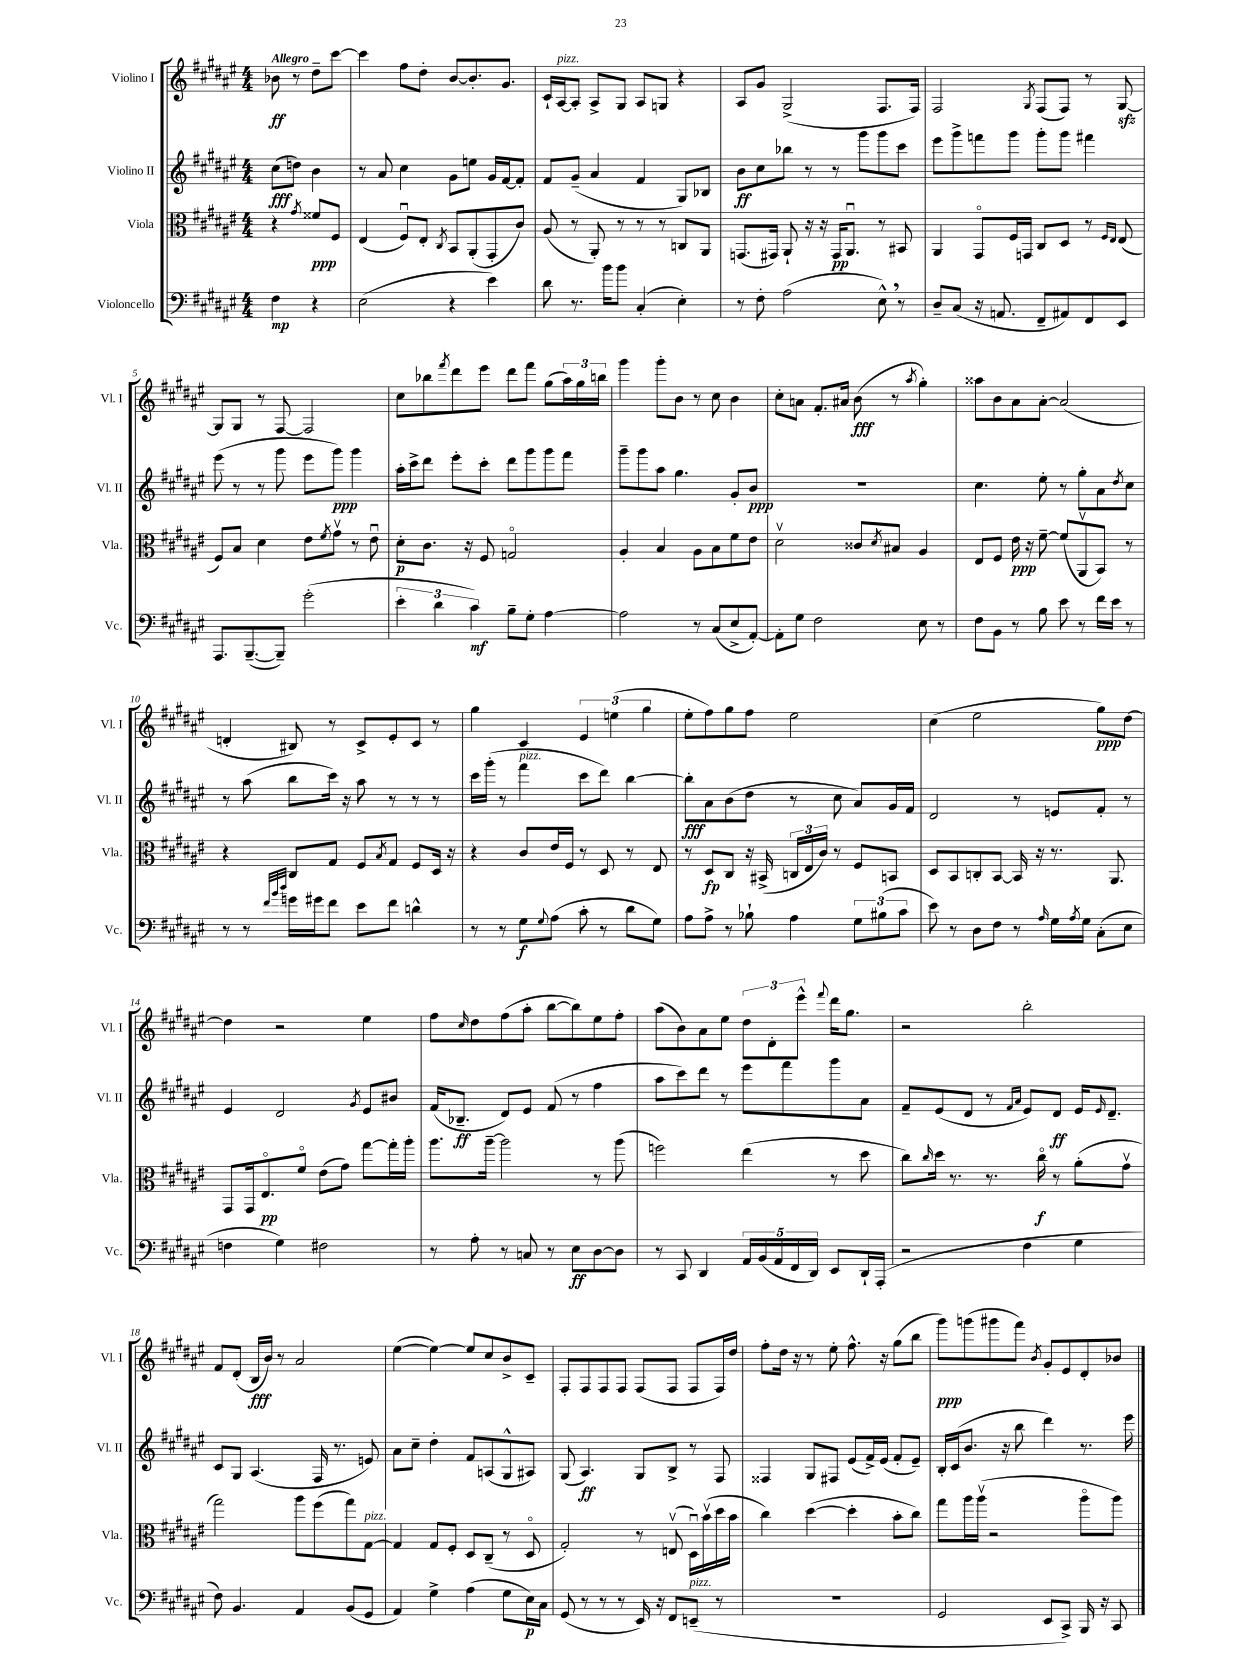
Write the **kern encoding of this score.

**kern	**kern	**kern	**kern
*staff4	*staff3	*staff2	*staff1
*clefF4	*clefC3	*clefG2	*clefG2
*k[f#c#g#d#a#e#]	*k[f#c#g#d#a#e#]	*k[f#c#g#d#a#e#]	*k[f#c#g#d#a#e#]
*M4/4	*M4/4	*M4/4	*M4/4
4F#	4r	(8cc#	8b-
.	.	8dd)	8r
.	8qg#	.	.
4r	8f##	4b	8dd#~
.	8F#	.	[8ccc#
=	=	=	=
(2E#	(4E#	8r	4ccc#]
.	.	8a#	.
.	8F#u)	4cc#	8ff#
.	8E#'	.	8dd#'
.	8qC#	.	.
4r	8BB	8g#	[8b
.	(8AA#'	8ee	8.b']
4e#)	8GG#'	16g#	.
.	.	[16f#	8.g#
.	8c#)	8f#']	.
=	=	=	=
8d#	(8A#	8f#	16c#`
.	.	.	[16A#
8.r	8r	(8g#~	8A#']
.	8AA#')	4a#	8A#^
16b	.	.	.
8b	8r	.	8G#
(4C#'	8r	4f#	8A#
.	8r	.	8G
4E#')	8C	8G#)	4r
.	8AA#	8B-	.
=	=	=	=
8r	(8.GG	8b	8A#
8F#'	.	8cc#	8g#
.	16GG#)	.	.
(2A#	8AA#`	8bb-	(2G#^
.	16r	8r	.
.	16r	.	.
.	16GG#	8r	.
.	8.AA#u	.	.
.	.	8ggg#	.
8E#^^)	8r	8ggg#	8.F#
8r	8BB#	8ccc#	.
.	.	.	16F#)
=	=	=	=
8D#~	4AA#	8eee#	2F#
(8C#	.	8ggg#^	.
16r	8GG#o	8fff	.
8.AA	.	.	.
.	16F#	8ggg#	.
.	16GG	.	.
.	.	.	8qG#
8FF#~	8C#	8ggg#'	(8F#
8AA#)	8D#	8ggg#	8F#)
8FF#	8r	4fff#	8r
.	16qqF#	.	.
.	16qqE#	.	.
8EE#	(8E#	.	[8G#
=	=	=	=
8.AAA#	8F#)	(8eee#	8G#]
.	8B	8r	8G#
([8.BBB~	.	.	.
.	4d#	8r	8r
8BBB~])	.	8ggg#	[8F#
(2g#'	8e#	8eee#	2F#]
.	8qf#	.	.
.	8g#v	8ggg#)	.
.	8r	4ggg#	.
.	8e#u	.	.
=	=	=	=
6e#'	8d#'	16aa#'	8cc#
.	.	16ccc#^	.
.	8.c#	8ddd#	8bb-
6d#	.	.	.
.	.	.	8qfff#
.	.	8eee#'	8ddd#
.	16r	.	.
6c#)	.	.	.
.	8F#	8ccc#'	8eee#
8B~	2Go	8ddd#	8ddd#
8G#'	.	8ggg#	8fff#
[4A#	.	8ggg#	(8gg#
.	.	8fff#	24aa#)
.	.	.	24gg#
.	.	.	24bb
=	=	=	=
2A#]	4A#'	8ggg#~	4ggg#
.	.	8ggg#	.
.	4B	8aa#	8ggg#'
.	.	4.gg#	8b
8r	8A#	.	8r
(8C#	8B	.	8cc#
8E#^	8f#	8g#'	4b
[8AA#')	8e#	8b	.
=	=	=	=
8AA#']	2d#v	1r	8cc#'
8G#	.	.	8a
2F#	.	.	8.f#'
.	.	.	16a#
.	8c##	.	(8b
.	8qd#	.	.
.	8B#	.	8r
.	.	.	8qaa#
8E#	4A#	.	4gg#')
8r	.	.	.
=	=	=	=
8F#	8E#	4.cc#	8aa##
8BB	8F#	.	8b
8r	16e#	.	8a#
.	16r	.	.
8B	[8f#~	8ee#'	[8a#'
8e#	(8f#]	8r	(2a#]
8r	8AA#v	8gg#'	.
16f#	8BB)	8a#	.
16e#	.	.	.
.	.	8qdd#	.
8r	8r	8cc#	.
=	=	=	=
8r	4r	8r	4d'
8r	.	(8aa#	.
32qqf#	.	.	.
32qqb	.	.	.
32qqdd#	.	.	.
16g	8C#	8bb	8B#)
16g#	.	.	.
8f#	8G#	16ccc#)	8r
.	.	16r	.
8e#	8F#	8aa#	8c#^
.	8qB	.	.
8f#	8G#	8r	8e#'
4d^^	8F#	8r	8c#
.	16D#	8r	8r
.	16r	.	.
=	=	=	=
8r	4r	16ccc#	4gg#
.	.	(16ggg#'	.
8r	.	8r	.
8G#	8c#	4fff#	4c#
8qqG#	.	.	.
(8A#	16e#	.	.
.	16F#	.	.
8c#'	8r	8ccc#	6e#
8r	8D#	8ddd#)	.
.	.	.	(6ee
8d#	8r	[4bb	.
.	.	.	6gg#
8G#)	8E#	.	.
=	=	=	=
8A#	8r	8bb']	8ee#'
8A#^	8D#	8a#	8ff#)
8r	8C#	(8b	8gg#
8B-`	16r	8dd#	8ff#
.	(16BB#^	.	.
4A#	24C	8r	2ee#
.	24E#	.	.
.	24c#)	.	.
.	8r	8cc#	.
12G#	8F#	8a#)	.
(12B#	.	.	.
.	8BB	16g#	.
12c#	.	.	.
.	.	16f#	.
=	=	=	=
8e#)	8D#	2d#	(4cc#
8r	8BB	.	.
8D#	8C'	.	2ee#
8F#	[8BB	.	.
8r	16BB]	8r	.
.	16r	.	.
16qqA#	.	.	.
16G#	8.r	8e	.
8qA#	.	.	.
16G#	.	.	.
(8C#'	.	8f#'	8gg#)
.	8.AA#	.	.
8E#	.	8r	[8dd#
=	=	=	=
4F	8GG#	4e#	4dd#]
.	16GG#	.	.
.	8.E#o	.	.
4G#)	.	2d#	2r
.	8f#o	.	.
2F#	(8e#	.	.
.	8g#)	.	.
.	.	8qg#	.
.	[8gg#	8e#	4ee#
.	16gg#']	8b#	.
.	16aa#'	.	.
=	=	=	=
8r	8.aa#	(16f#	8ff#
.	.	8.B-~	.
.	.	.	16qqcc#
8A#'	.	.	8dd#
.	[16aa#~	.	.
8r	2aa#]	8d#)	(8ff#
8C	.	8e#	8aa#'
8r	.	(8f#	[8bb
8E#	.	8r	8bb])
[8D#	8r	4ff#	8ee#
8D#]	(8aa#	.	8ff#'
=	=	=	=
8r	2ff)	8aa#	(8aa#
8CC#	.	8ccc#)	8b)
4DD#	.	8ddd#	8a#
.	.	8r	8ee#
20AA#	(4ee#	8eee#	12dd#
(20BB	.	.	.
.	.	.	12d#'
20AA#	.	.	.
.	.	8fff#	.
20FF#	.	.	.
.	.	.	12eee#^^
20DD#)	.	.	.
.	.	.	8qqfff#
8EE#	8r	8ggg#	16ddd#
.	.	.	8.gg#
16DD#`	8dd#	8a#	.
(16AAA#'	.	.	.
=	=	=	=
2r	8cc#)	8f#~	2r
.	16qqcc#	.	.
.	16dd#	(8e#	.
.	8.r	.	.
.	.	8d#	.
.	8.r	8r	.
.	.	16qqf#	.
.	.	16qqa#	.
4F#	.	8e#)	2bb'
.	16cc#o	.	.
.	8r	8d#	.
4G#	(8a#'	16e#	.
.	.	16qqe#	.
.	.	8.d#~	.
.	8g#v	.	.
=	=	=	=
8F#)	2gg#)	8c#	8f#
4.BB	.	8G#	(8d#'
.	.	(4.A#	16B
.	.	.	16b)
.	.	.	8r
4AA#	8aa#	.	2a#
.	(8ff#	16F#	.
.	.	8.r	.
(8BB	8gg#)	.	.
8GG#	[8G#	8e)	.
=	=	=	=
4AA#)	4G#]	8a#	([4ee#
.	.	8cc#~	.
4G#^	8G#	4dd#'	4ee#_)
.	8F#'	.	.
(4A#	8D#	8f#	8ee#]
.	(8C#~	(8A	8cc#
8G#	8r	8G#^^	8b^
16E#)	8D#o	8A#)	8c#~
16C#	.	.	.
=	=	=	=
(8GG#	2G#')	(8G#	8F#'
8r	.	4.A#)	8F#
8r	.	.	8F#
8r	.	.	8F#
16EE#)	8r	8G#	(8F#
16r	.	.	.
8FF#	(8Ev	8B^	8F#
(8EE~	16D#u)	8r	8F#
.	(16bv	.	.
8r	16dd#	8F#	16F#)
.	16b	.	16dd#
=	=	=	=
1r	4cc#)	4F##	8ff#'
.	.	.	16dd#
.	.	.	16r
.	([4dd#	8G#	8r
.	.	8F#	8ee#'
.	4dd#']	(8e#	8.ff#^^
.	.	16f#^)	.
.	.	(16e#	16r
.	8b'	8f#'	(8gg#
.	8cc#)	8e#~)	8bb
=	=	=	=
2GG#	8gg#	16B'	8ggg#)
.	.	(16c#	.
.	16aa#	8.b	(8ggg
.	(16aa#v	.	.
.	2r	.	8ggg#
.	.	16r	.
.	.	8bb	8fff#)
.	.	.	8qb
8EE#	.	4ddd#)	8g#'
8CC#^)	.	.	8e#
16BBB	8aa#o	8.r	8d#'
16r	.	.	.
8CC#	8aa#)	.	8b-
.	.	16eee#	.
==	==	==	==
*-	*-	*-	*-
